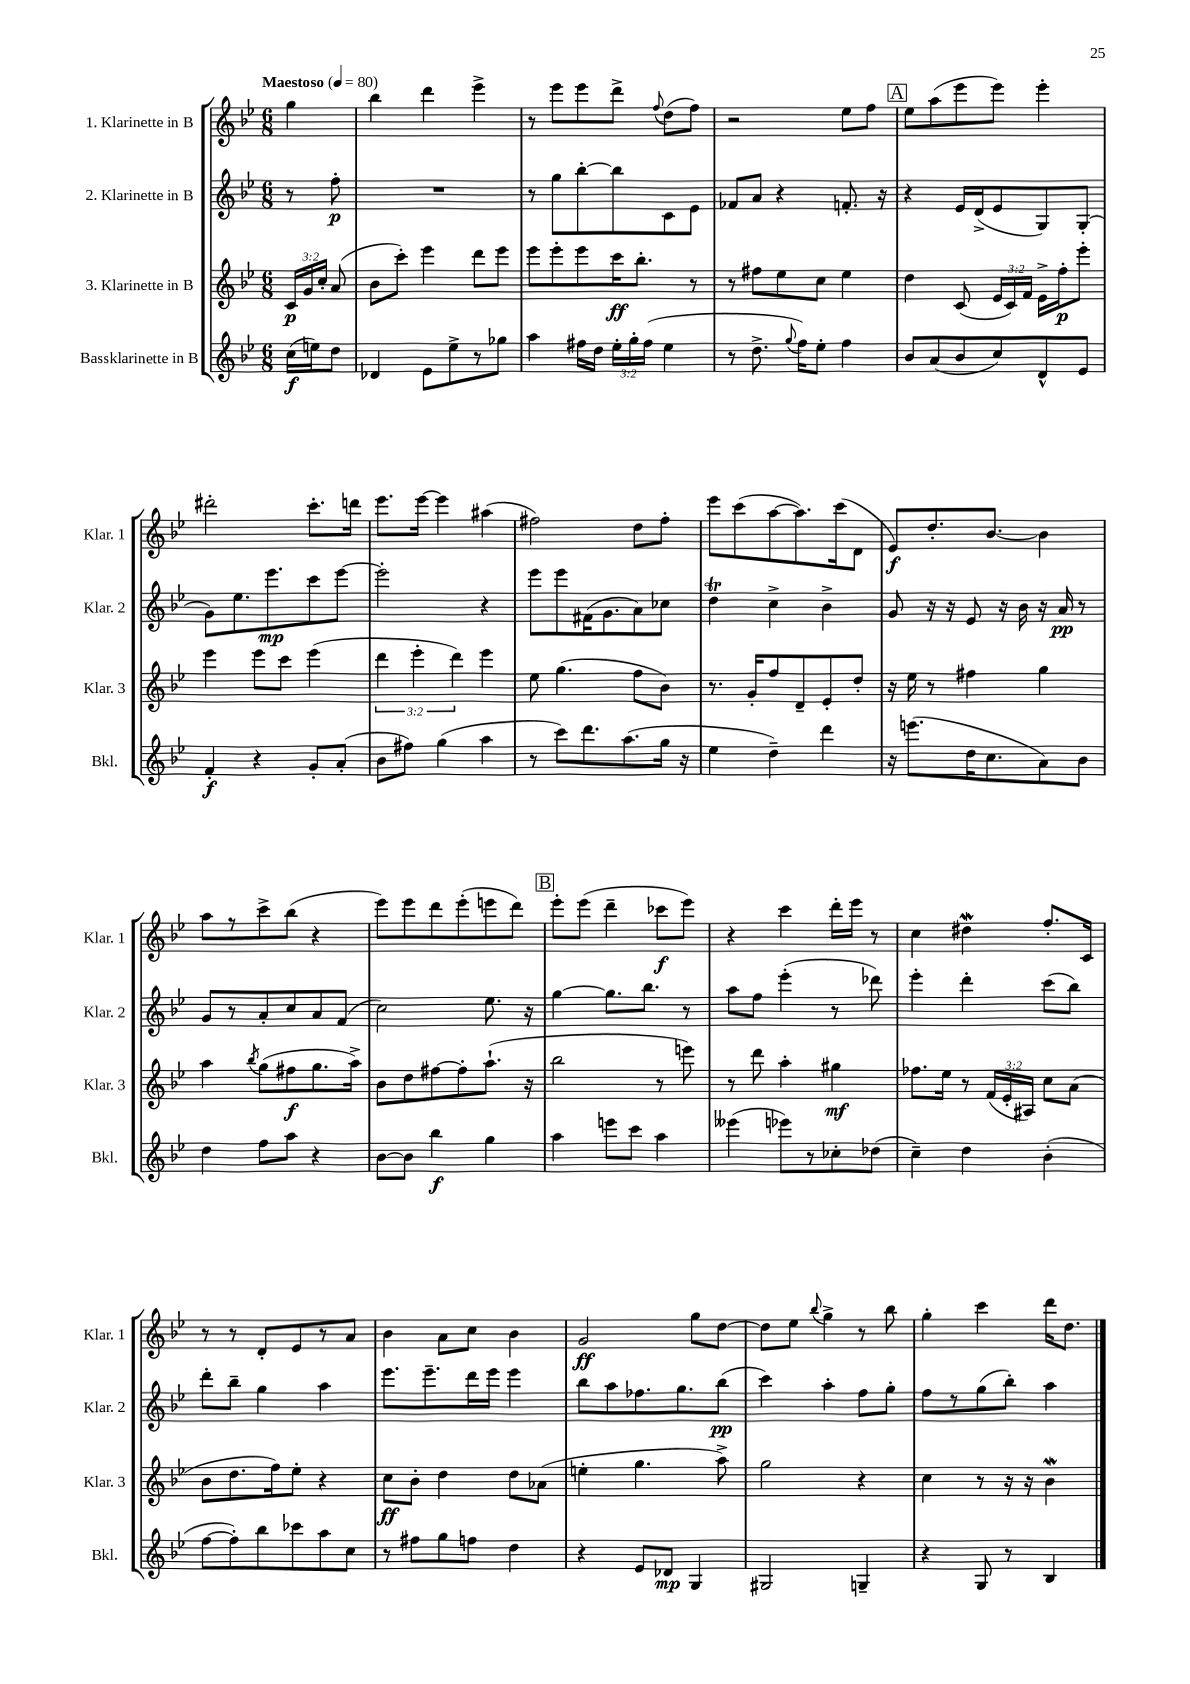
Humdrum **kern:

**kern	**kern	**kern	**kern
*staff4	*staff3	*staff2	*staff1
*clefG2	*clefG2	*clefG2	*clefG2
*k[b-e-]	*k[b-e-]	*k[b-e-]	*k[b-e-]
*M6/8	*M6/8	*M6/8	*M6/8
*MM80	*MM80	*MM80	*MM80
(16cc\LL	24c/LL	8r	4gg\
.	24g/	.	.
16ee\J)	.	.	.
.	24cc'/JJ	.	.
8dd\J	(8a/	8ff'\	.
=	=	=	=
4d-/	8b-\L	2.r	4bb-\
.	8ccc'\J)	.	.
8e-\L	4eee-\	.	4ddd\
8ee-^\	.	.	.
8r	8ddd\L	.	4eee-^\
8gg-\J	8eee-\J	.	.
=	=	=	=
4aa\	8eee-\L	8r	8r
.	8eee-'\	8gg\L	8eee-\L
16ff#\LL	8eee-\	[8bb-'\	8eee-\
16dd\JJ	.	.	.
24ee-'\LL	16ccc\K	8bb-\]	8ddd^\J
24gg'\	.	.	.
.	8.bb-'\J	.	.
(24ff#\JJ	.	.	.
.	.	.	8qqff/
4ee-\	.	8c\	(8dd\L
.	8r	8e-\J	8ff\J)
=	=	=	=
8r	8r	8f-/L	2r
8.dd^\	8ff#\L	8a/J	.
.	8ee-\	4r	.
8qqgg/	.	.	.
16ff\LK)	.	.	.
8ee-'\J	8cc\J	.	.
4ff\	4ee-\	8.f'/	8ee-\L
.	.	.	8ff\J
.	.	16r	.
=	=	=	=
8b-/L	4dd\	4r	8ee-\L
(8a/	.	.	(8aa\
8b-/	(8c/	16e-/LL	8eee-\
.	.	(16d^/J	.
8cc/)	24e-/LL	8e-/	8eee-\J)
.	24c/)	.	.
.	24f/JJ	.	.
8d^^/	16e-^\LL	8G/)	4eee-'\
.	16ff'\J	.	.
8e-/J	8eee-'\J	(8G'/J	.
=	=	=	=
4f'/	4eee-\	8g\L)	2ddd#'\
.	.	8.ee-\	.
4r	8eee-\L	.	.
.	.	8.eee-\	.
.	8ccc\J	.	.
8g'/L	(4eee-\	8ccc\	8.ccc'\L
(8a'/J	.	[8eee-\J	.
.	.	.	16ddd\Jk
=	=	=	=
8b-\L	6ddd\	2eee-'\]	8.eee-\L
8ff#\J)	.	.	.
.	6eee-'\	.	.
.	.	.	[16eee-\Jk
(4gg\	.	.	4eee-\]
.	6ddd\)	.	.
4aa\	4eee-\	4r	(4aa#\
=	=	=	=
8r	8ee-\	8eee-\L	2ff#\)
8ccc\L)	(4.gg\	8eee-\	.
8.ddd\	.	(16f#\K	.
.	.	8.g\	.
(8.aa\	.	.	.
.	8ff\L	8a\)	8dd\L
16gg\Jk	8b-\J)	8cc-\J	8ff#'\J
16r	.	.	.
=	=	=	=
4ee-\	8.r	4dd\	8eee-\L
.	.	.	(8ccc\
.	16g'/LK	.	.
4dd~\)	8ff/	4cc^\	[8aa\
.	8d~/	.	8.aa\])
4ddd\	8e-'/	4b-^\	.
.	.	.	(16ccc\k
.	8dd'/J	.	8d\J
=	=	=	=
16r	16r	8g/	8e-/L)
(8.eee\L	16ee-\	.	.
.	8r	16r	8.dd'/
.	.	16r	.
16dd\K	4ff#\	8e-/	.
8.cc\	.	.	[8.b-/J
.	.	16r	.
.	.	16b-\	.
8a\)	4gg\	16r	4b-\]
.	.	16a/	.
8b-\J	.	8r	.
=	=	=	=
4dd\	4aa\	8g/L	8aa\L
.	.	8r	8r
.	8qbb-/	.	.
8ff\L	(8gg\L	8a'/	8ccc^\
8aa\J	8ff#\	8cc/	(8bb-\J
4r	8.gg\	8a/	4r
.	.	(8f/J	.
.	16aa^\Jk)	.	.
=	=	=	=
[8b-\L	8b-\L	2cc\)	8eee-\L)
8b-\]J	8dd\	.	8eee-\
4bb-\	[8ff#\	.	8ddd\
.	8ff#'\]	.	(8eee-'\
4gg\	(8.aa`\J	8.ee-\	8eee\
.	.	.	8ddd\J)
.	16r	16r	.
=	=	=	=
4aa\	2bb-\	[4gg\	8eee-'\L
.	.	.	(8eee-\J
8eee\L	.	8.gg\]L	4ddd~\
8ccc\J	.	.	.
.	.	8.bb-\J	.
4aa\	8r	.	8ccc-\L
.	8eee\)	8r	8eee-\J)
=	=	=	=
(4eee--\	8r	8aa\L	4r
.	8ddd\	8ff\J	.
8eee-\L)	4aa'\	(4eee-'\	4ccc\
8r	.	.	.
8cc-'\	4gg#\	8r	16ddd'\LL
.	.	.	16eee-\JJ
(8dd-\J	.	8ddd-\)	8r
=	=	=	=
4cc~\)	8.ff-\L	4eee-'\	4cc\
.	16ee-\Jk	.	.
4dd\	8r	4ddd'\	4dd#\
.	(24f/LL	.	.
.	24e-'/	.	.
.	24A#/JJ)	.	.
(4b-'\	8cc\L	(8ccc\L	8.ff'/L
.	(8a\J	8bb-\J)	.
.	.	.	16c/Jk
=	=	=	=
[8ff\L	8b-\L	8ddd'\L	8r
8ff'\])	8.dd\	8bb-~\J	8r
8bb-\	.	4gg\	8d'/L
.	16ff\k)	.	.
8ccc-\	8ee-'\J	.	8e-/
8aa\	4r	4aa\	8r
8cc\J	.	.	8a/J
=	=	=	=
8r	8cc\L	8.eee-\L	4b-\
8ff#\L	8b-'\J	.	.
.	.	8.eee-~\	.
8gg\	4dd\	.	8a\L
8ff\J	.	16ddd\L	8cc\J
.	.	16eee-\JJ	.
4dd\	8dd\L	4eee-\	4b-\
.	(8a-\J	.	.
=	=	=	=
4r	4ee'\	8bb-\L	2g/
.	.	8aa\	.
8e-/L	4.gg\	8.ff-\	.
8d-/J	.	.	.
.	.	8.gg\	.
4G/	.	.	8gg\L
.	8aa^\)	(8bb-\J	[8dd\J
=	=	=	=
2G#/	2gg\	4ccc\)	8dd\]L
.	.	.	8ee-\J
.	.	.	8qqbb-/
.	.	4aa'\	4gg^\
4G~/	4r	8ff\L	8r
.	.	8gg'\J	8bb-\
=	=	=	=
4r	4cc\	8ff\L	4gg'\
.	.	8r	.
8G/	8r	(8gg\	4ccc\
8r	16r	8bb-'\J)	.
.	16r	.	.
4B-/	4b-\	4aa\	16ddd\LK
.	.	.	8.dd\J
==	==	==	==
*-	*-	*-	*-
